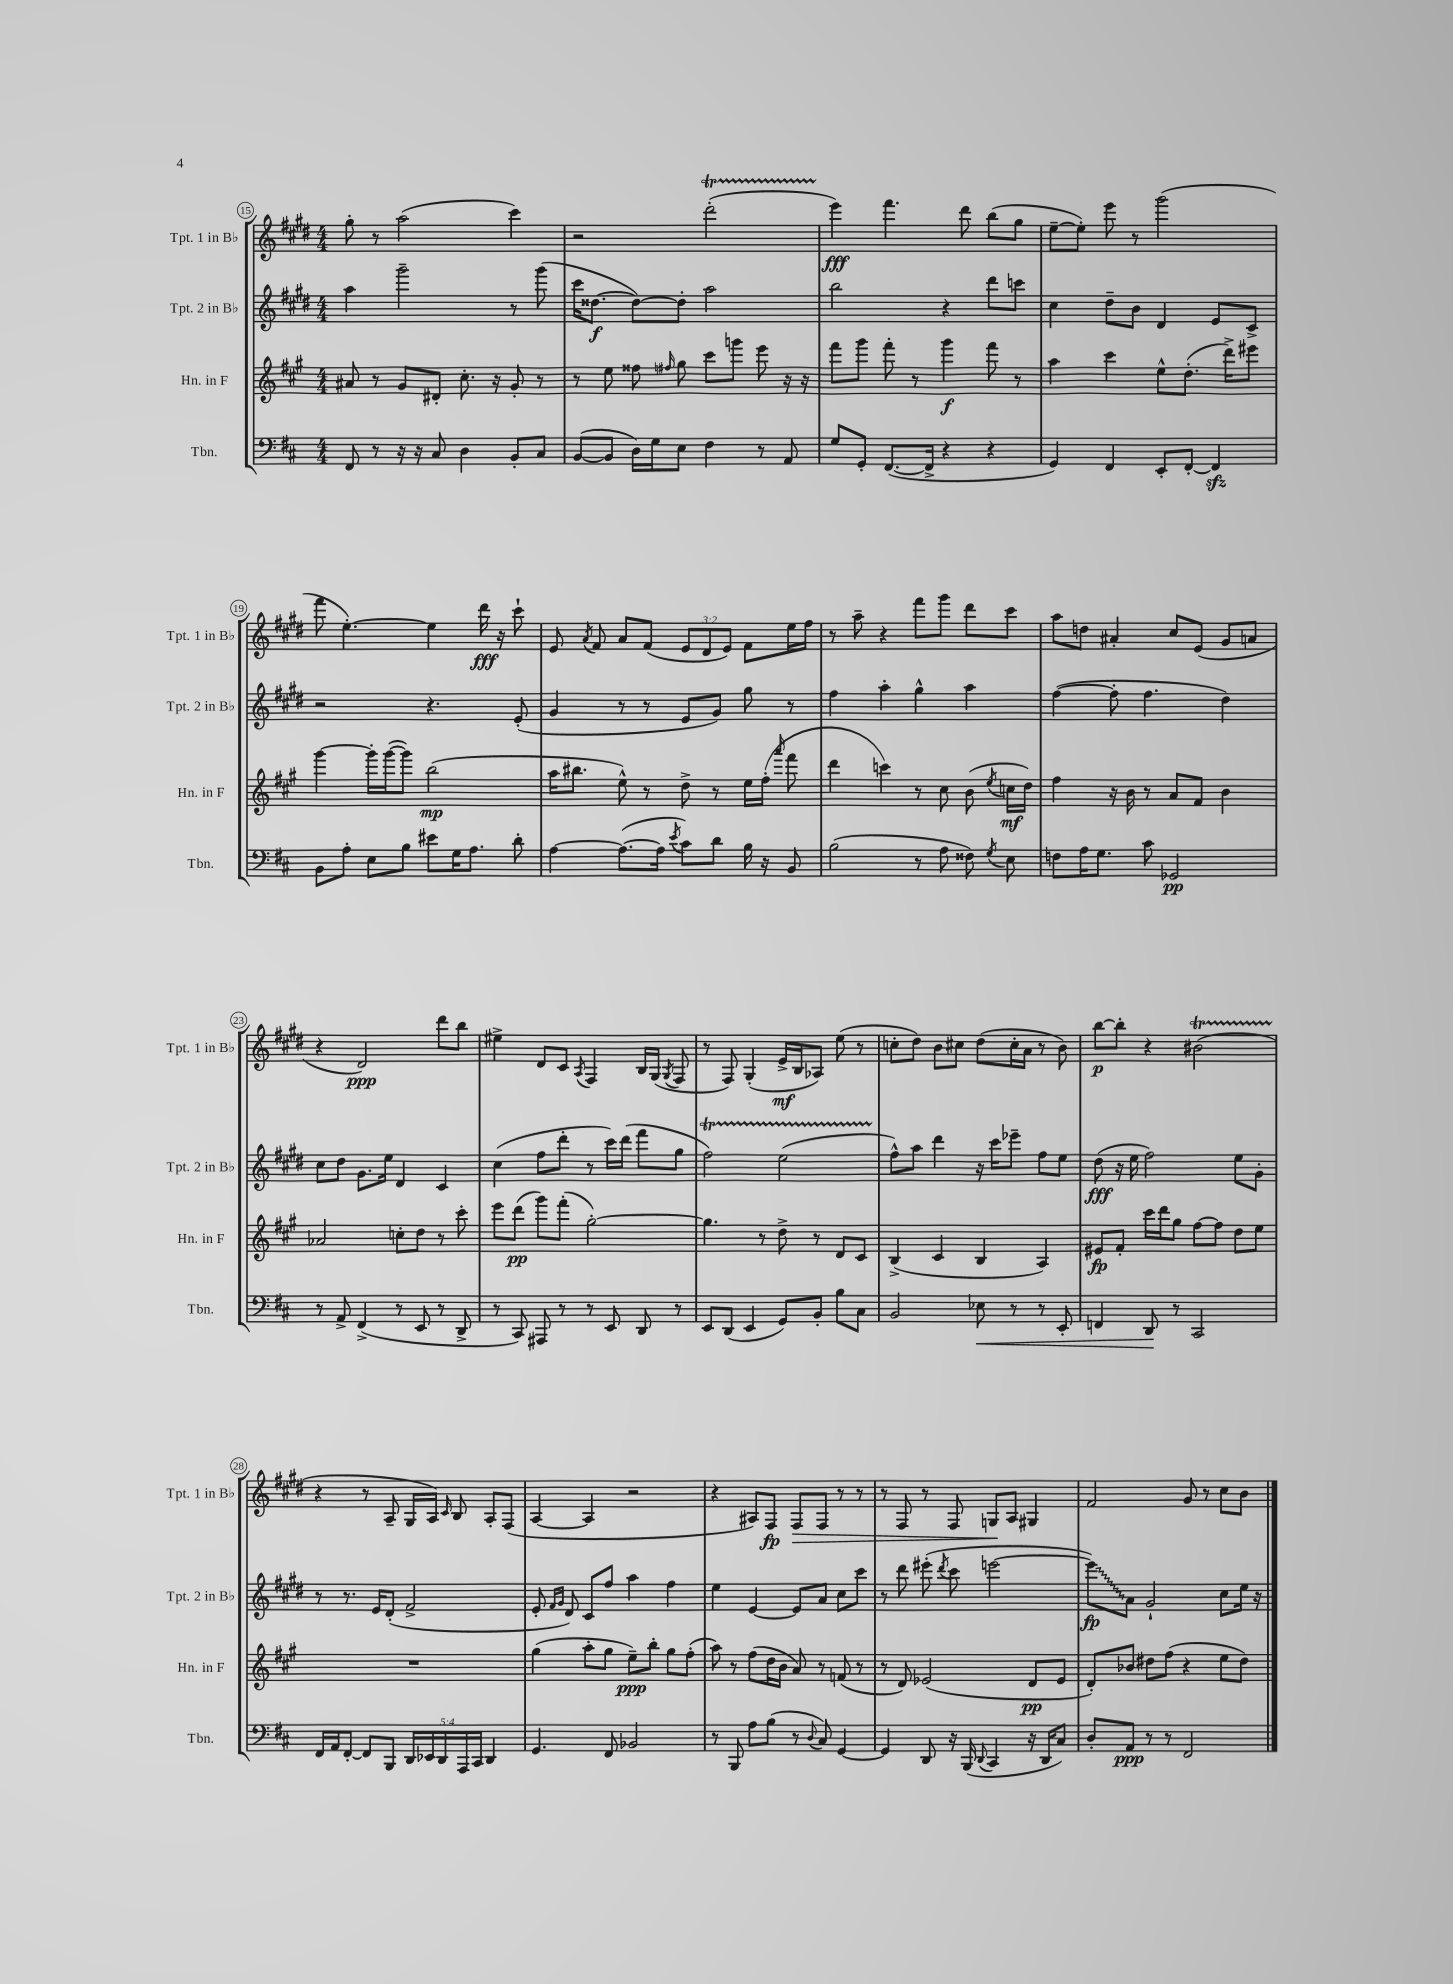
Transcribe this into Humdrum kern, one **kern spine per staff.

**kern	**kern	**kern	**kern
*staff4	*staff3	*staff2	*staff1
*clefF4	*clefG2	*clefG2	*clefG2
*k[f#c#]	*k[f#c#g#]	*k[f#c#g#d#]	*k[f#c#g#d#]
*M4/4	*M4/4	*M4/4	*M4/4
8FF#	8a#	4aa	8gg#'
8r	8r	.	8r
16r	8g#	2ggg#~	(2aa
16r	.	.	.
8C#	8d#'	.	.
4D	8.cc#'	.	.
.	16r	.	.
8BB'	8g#'	8r	4ccc#)
8C#	8r	(8ggg#	.
=	=	=	=
([8BB	8r	16ccc#	2r
.	.	[8.dd##	.
8BB]	8ee	.	.
16D)	8ff##	8dd##_)	.
16G	.	.	.
.	16qqff#	.	.
8E	8gg#	8dd##']	.
4F#	8ccc#	2aa	(2ddd#'
.	8ggg	.	.
8r	8eee	.	.
8AA	16r	.	.
.	16r	.	.
=	=	=	=
8G	8fff#	2bb	4eee)
8GG'	8ggg#	.	.
([8.FF#	8fff#'	.	4.fff#
.	8r	.	.
16FF#^]	.	.	.
4r	4ggg#	4r	.
.	.	.	8ddd#
4r	8fff#	8ddd#	(8bb
.	8r	8ccc	8gg#
=	=	=	=
4GG)	4aa	4cc#	[8ee~
.	.	.	8ee'])
4FF#	4ccc#	8dd#~	8eee
.	.	8b	8r
8EE'	8ee^^	4d#	(2ggg#
[8FF#'	(8.dd'	.	.
4FF#]	.	8e	.
.	16ddd^)	.	.
.	8eee#	8c#^	.
=	=	=	=
8BB	[4ggg#	2r	8fff#
8A'	.	.	[4.ee')
8E	16ggg#']	.	.
.	([16ggg#	.	.
8B	8ggg#])	.	.
8e#	(2bb	4.r	4ee]
16G	.	.	.
8.A	.	.	.
.	.	.	16ddd#
.	.	.	16r
8d'	.	(8e'	8ccc#`
=	=	=	=
[4A	16aa	4g#	8e
.	8.bb#	.	.
.	.	.	8qa
.	.	.	8f#
(8.A_	8ee^^)	8r	8a
.	8r	8r	(8f#
16A]	.	.	.
8qe	.	.	.
8c#)	8dd^	8e	12e
.	.	.	12d#
8d	8r	8g#)	.
.	.	.	12e)
16B	16ee	8gg#	8f#
16r	(16ff#'	.	.
.	16qqaaa	.	.
8BB	8fff#	8r	16ee
.	.	.	16ff#
=	=	=	=
(2B	4ddd	4ff#	8r
.	.	.	8aa~
.	4ccc)	4aa'	4r
8r	8r	4gg#^^	8fff#
8A	8cc#	.	8ggg#
8F##)	(8b	4aa	8ddd#
8qG	8qee	.	.
8E	16cc	.	8ccc#
.	16dd)	.	.
=	=	=	=
8F	4ff#	([4ff#	8aa
16A	.	.	8dd
8.G	.	.	.
.	16r	8ff#']	4a#'
.	16b	.	.
8c#	8r	4.ff#	.
2GG-	8a	.	8cc#
.	8f#	.	(8e
.	4b	4dd#)	8g#
.	.	.	8a
=	=	=	=
8r	2a-	8cc#	4r
8AA^	.	8dd#	.
(4FF#^	.	8.g#	2d#)
.	.	16ee	.
8r	8cc'	4d#	.
8EE	8dd	.	.
8r	8r	4c#	8ddd#
8DD^	8ccc#'	.	8bb
=	=	=	=
8r	8eee	(4cc#	4ee#^
8CC#)	(8ddd	.	.
8AAA#	8ggg#)	8ff#	8d#
8r	(8fff#'	8ddd#'	8c#
.	.	.	8qA
8r	[2gg#')	8r	4F#
8EE	.	16ccc#)	.
.	.	(16ddd#	.
8DD	.	8fff#	16B
.	.	.	(16G#
.	.	.	8qG#
8r	.	8gg#	8F#
=	=	=	=
8EE	4.gg#]	2ff#)	8r
(8DD	.	.	8F#)
4EE	.	.	(4G#'
.	8r	.	.
8GG)	8dd^	(2ee	16e^
.	.	.	16B
8BB'	8r	.	8A-)
8B	8d	.	(8ee
8C#	8c#	.	8r
=	=	=	=
2BB	(4B^	8ff#^^)	8cc'
.	.	8aa	8dd#)
.	4c#	4ddd#	8b
.	.	.	8cc#
8E-	4B	16r	(8dd#
.	.	16ccc#	.
8r	.	8eee-~	16cc#'
.	.	.	16a
8r	4A)	8ff#	8r
8EE'	.	8ee	8b)
=	=	=	=
4FF	8e#	(8dd#	[8bb
.	8f#'	16r	8bb']
.	.	16ee	.
8DD	16ccc#	2ff#)	4r
.	16ddd	.	.
8r	8gg#	.	.
2CC#	[8ff#	.	(2b#
.	8ff#]	.	.
.	8dd	8ee	.
.	8ee	8g#'	.
=	=	=	=
16FF#	1r	8r	4r
16AA	.	.	.
[8FF#'	.	8.r	.
8FF#]	.	.	8r
.	.	16e	.
8BBB	.	(8d#'	8A~
20DD	.	2f#^	16G#
20EE-	.	.	.
.	.	.	16A)
20DD	.	.	.
.	.	.	16qqc#
.	.	.	8B
20AAA	.	.	.
20CC#	.	.	.
4DD	.	.	8A'
.	.	.	(8F#
=	=	=	=
4.GG	(4gg#	8e'	[4A
.	.	16qqf#	.
.	.	16qqg#	.
.	.	8d#)	.
.	8aa'	8c#	4A]
8FF#	8gg#	8ff#	.
2BB-	8ee~)	4aa	2r
.	8bb'	.	.
.	8gg#	4ff#	.
.	(8ff#'	.	.
=	=	=	=
8r	8aa)	4ee	4r
8BBB	8r	.	.
8A	(8ff#	[4e	8A#)
(8B	16dd	.	8F#
.	16b	.	.
8r	8a)	8e]	8F#
8qqD	.	.	.
8C#)	8r	8a	8F#
[4GG	(8f	8cc#	8r
.	8r	8ccc#	8r
=	=	=	=
4GG]	8r	8r	8r
.	8d)	8ddd#	8F#
8DD	(2e-	(8eee#'	8r
.	.	8qddd#	.
16r	.	8ccc#	8F#
(16BBB	.	.	.
8qqDD	.	.	.
4CC#	.	[2eee	8G
.	.	.	8A
16r	8d	.	4G#
16DD	.	.	.
8C#)	8e-	.	.
=	=	=	=
8D'	8d')	8eee])	2f#
8AA	8b-	8a	.
8r	8dd#	2g#`	.
8r	(8ff#	.	.
2FF#	4r	.	8g#
.	.	.	8r
.	8ee	8cc#	8cc#
.	8dd#)	16ee	8b
.	.	16r	.
==	==	==	==
*-	*-	*-	*-
